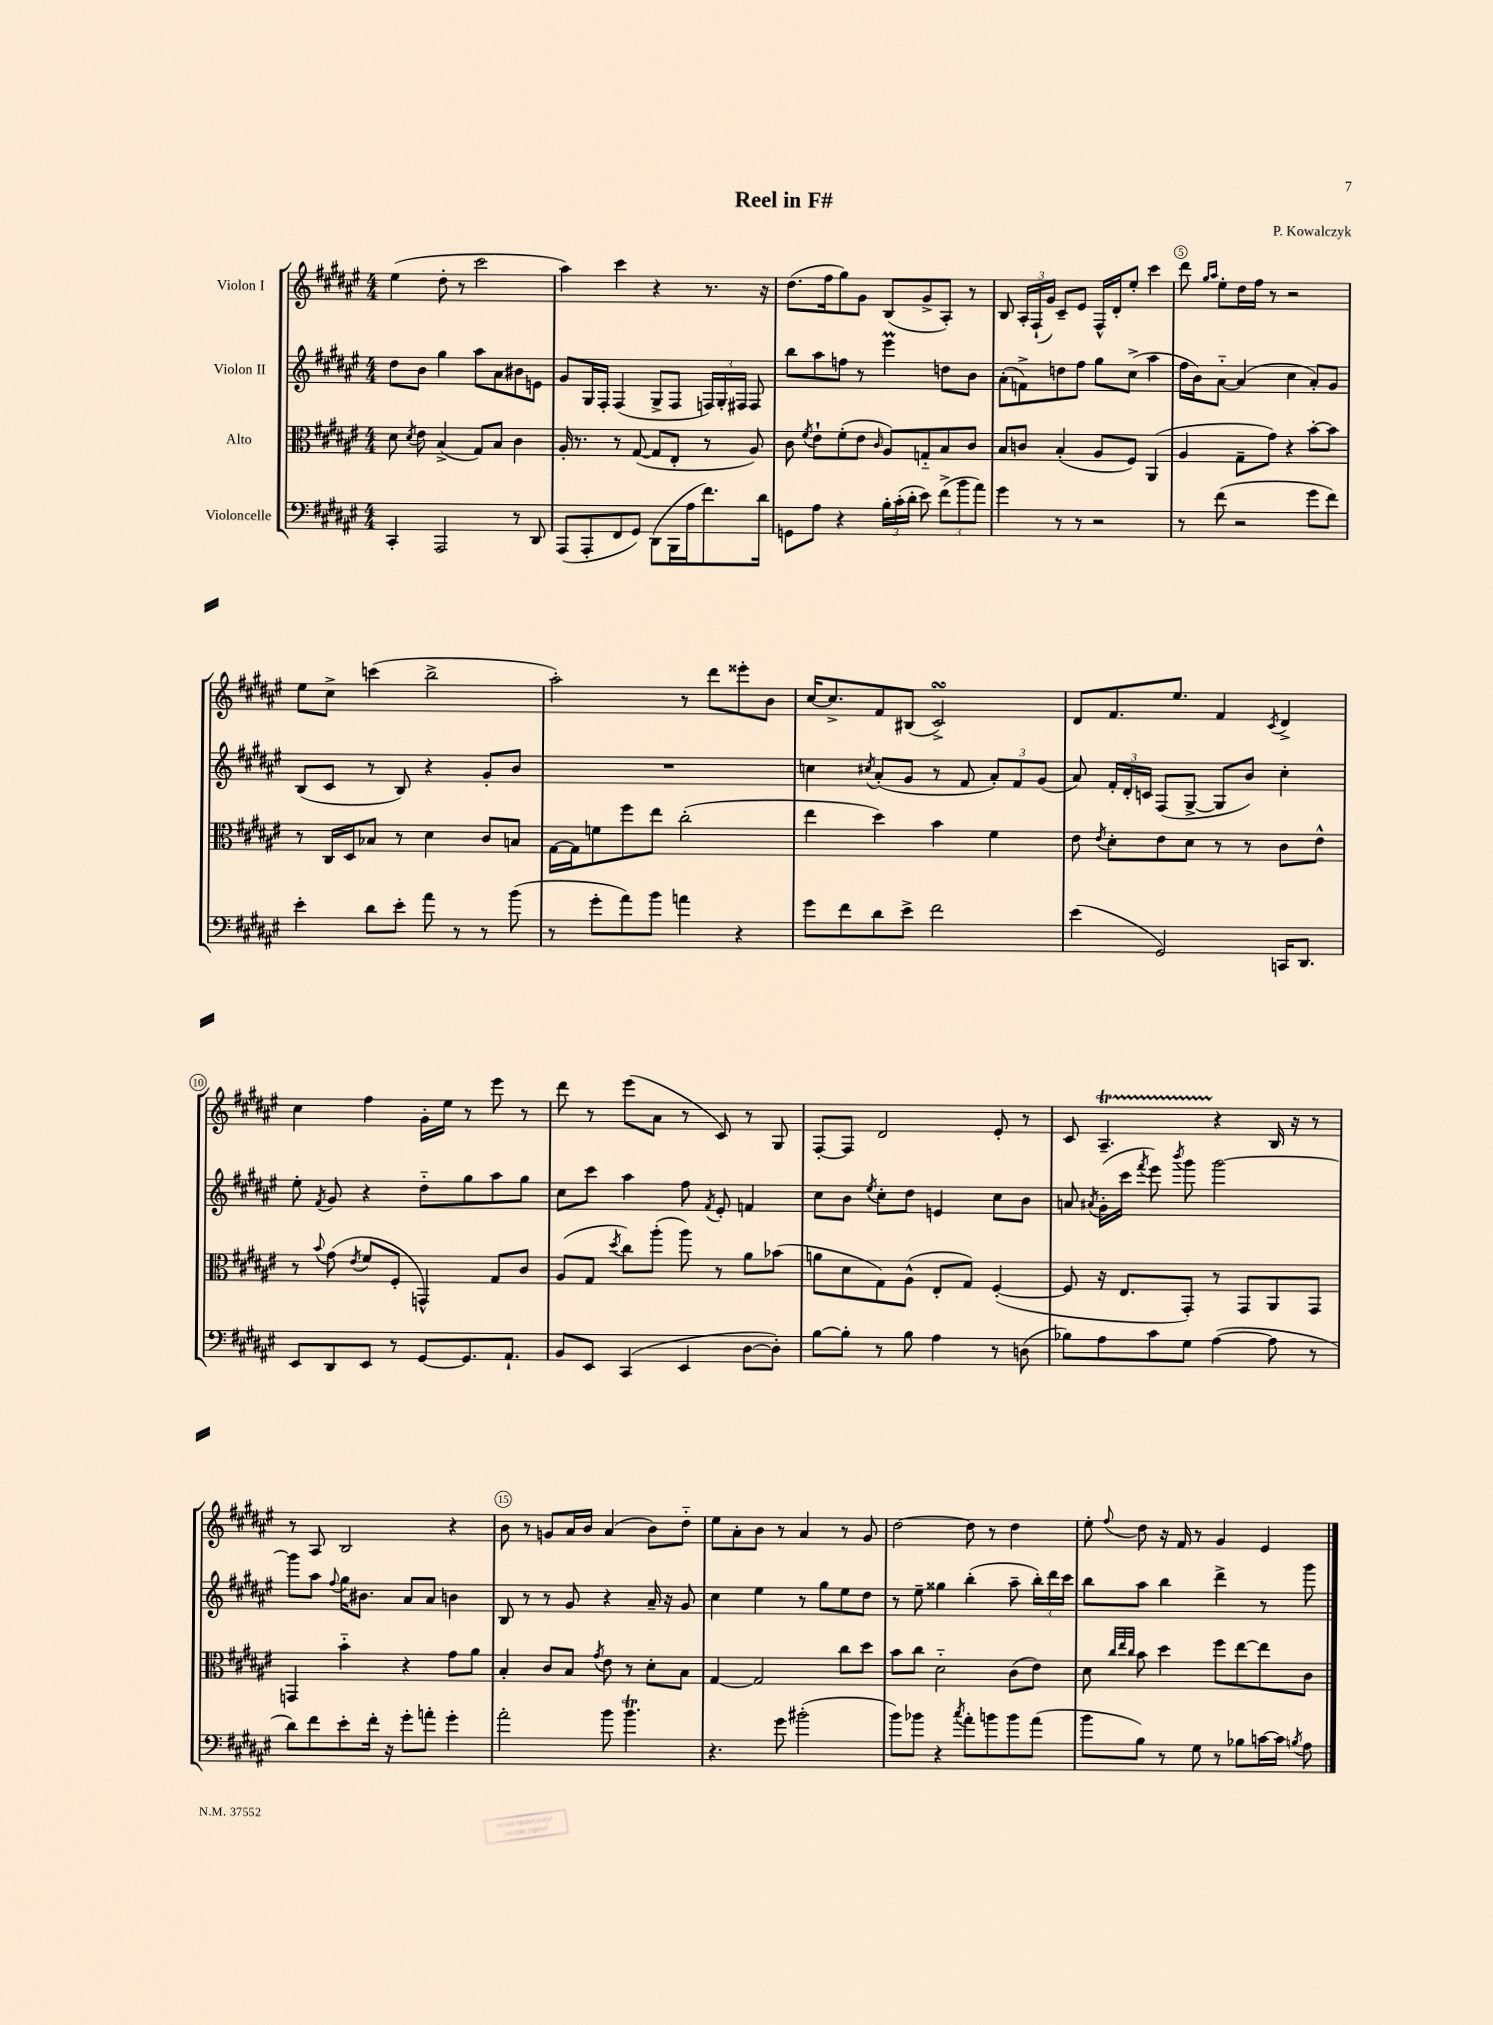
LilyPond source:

\header { title = "Reel in F#" composer = "P. Kowalczyk" }
<<
\new StaffGroup <<
\new Staff = "s0" \with { instrumentName = "Violon I" } {
    \clef treble \key fis \major \numericTimeSignature \time 4/4
    \autoBeamOff eis''4( dis''8-. r8 cis'''2 |
    ais''4) cis'''4 r4 r8. r16 |
    dis''8.[( fis''16 gis''8) gis'8] b8[( gis'8-> ais8]-.) r8 |
    b8 \tuplet 3/2 { ais16[-. fis16-!( gis'16]) } cis'8[-- eis'8] fis16[-^ dis'16-. eis''8]-. cis'''4 |
    dis'''8 \grace { gis''16[ ais''16] } eis''8[-. dis''16 fis''16] r8 r2 |
    eis''8[ cis''8]-> c'''4( b''2-> |
    ais''2-.) r8 dis'''8[ eisis'''8-. b'8] |
    cis''16[~ cis''8.-> fis'8 bis8]( cis'2->\turn) |
    dis'8[ fis'8. eis''8.] fis'4 \acciaccatura { cis'8 } dis'4-> |
    cis''4 fis''4 gis'16[-. eis''16] r8 eis'''8 r8 |
    dis'''8 r8 eis'''8[( ais'8] r8 cis'8) r8 gis8 |
    fis8[~-. fis8] dis'2 eis'8-. r8 |
    cis'8 ais4.--\startTrillSpan r4\stopTrillSpan b16 r16 r8 |
    r8 ais8 b2 r4 |
    b'8 r8 g'8[ ais'16 b'16] ais'4( b'8[) dis''8]-_ |
    eis''8[ ais'8-. b'8] r8 ais'4 r8 gis'8 |
    dis''2~ dis''8 r8 dis''4 |
    eis''8-. \appoggiatura { fis''8 } dis''8 r16 fis'16 r8 gis'4 eis'4 \bar "|." |
}
\new Staff = "s1" \with { instrumentName = "Violon II" } {
    \clef treble \key fis \major \numericTimeSignature \time 4/4
    \autoBeamOff dis''8[ b'8] gis''4 ais''8[ ais'8 bis'8 e'8] |
    gis'8[ gis16 fis16]-. fis4( gis8[-> fis8] \tuplet 3/2 { f16[) gis16-. fis16] } fis8 |
    b''8[ ais''8 f''8] r8 eis'''4\prall d''8[ b'8] |
    ais'8[-.( f'8->) d''8 fis''8] gis''8[ cis''8]->( ais''4 |
    fis''16[ b'16) ais'8]~-_ ais'4( cis''4 ais'8[-.) gis'8] |
    b8[( cis'8] r8 b8) r4 gis'8[-. b'8] |
    R1 |
    c''4 \acciaccatura { cis''8 } ais'8[-.( gis'8] r8 fis'8 \tuplet 3/2 { ais'8[-.) fis'8 gis'8]( } |
    ais'8) \tuplet 3/2 { fis'16[-. dis'16-. c'16] } fis8[( gis8]~-> gis8[ b'8]) cis''4-. |
    eis''8-. \acciaccatura { fis'8 } gis'8 r4 dis''8[-_ gis''8 ais''8 gis''8] |
    cis''8[ cis'''8] ais''4 fis''8 \acciaccatura { fis'8 } eis'8-. f'4 |
    cis''8[ b'8] \acciaccatura { eis''8 } cis''8[-. dis''8] e'4 cis''8[ b'8] |
    a'8 \acciaccatura { ais'8 } gis'16[-.( cis'''16] \acciaccatura { fis'''8 } eis'''8) \acciaccatura { b'''8 } gis'''8 gis'''2~ |
    gis'''8[ ais''8] \appoggiatura { fis''8 } gis''16[ bis'8.] ais'8[ ais'8] b'4 |
    b8 r8 r8 gis'8 r4 ais'16-- r16 gis'8 |
    cis''4 eis''4 r8 gis''8[ eis''8 dis''8] |
    r8 eis''8-- gisis''4 b''4-.( ais''8-- \tuplet 3/2 { b''16[-.) dis'''16 cis'''16] } |
    b''8[ ais''8] b''4 dis'''4-> r8 gis'''8 \bar "|." |
}
\new Staff = "s2" \with { instrumentName = "Alto" } {
    \clef alto \key fis \major \numericTimeSignature \time 4/4
    \autoBeamOff dis'8 \acciaccatura { dis'8 } eis'8 b4->( gis8[) b8] cis'4 |
    ais16-. r8. r8 gis8~( gis8[ eis8]-. r8 ais8) |
    cis'8 \acciaccatura { fis'8 } eis'8[-! fis'8-.( eis'8] \grace { cis'16 } ais8[) g8-_ b8 cis'8] |
    b8[ c'8] b4-.( ais8[ fis8]) ais,4( |
    ais4 gis8[-- gis'8]) r4 b'8[~-. b'8] |
    r8 cis16[ dis16 bes8] r8 dis'4 cis'8[ b8] |
    gis16[~ gis16 f'8 fis''8 eis''8] cis''2-.( |
    eis''4 dis''4) b'4 fis'4 |
    eis'8 \acciaccatura { eis'8 } dis'8[-. eis'8 dis'8] r8 r8 cis'8[ eis'8]-^ |
    r8 \appoggiatura { b'8 } gis'8( \acciaccatura { eis'8 } fis'8[ fis8]-. g,4-^) gis8[ cis'8] |
    ais8[( gis8] \acciaccatura { dis''8 } cis''8[) ais''8]-.( ais''8) r8 ais'8[ bes'8]( |
    a'8[ dis'8 gis8) ais8]-^( eis8[-. gis8]) fis4~-.( |
    fis8 r16 eis8.[ gis,8]-.) r8 gis,8[ ais,8 gis,8] |
    g,4 b'4-_ r4 gis'8[ ais'8] |
    b4-. cis'8[ b8] \acciaccatura { gis'8 } eis'8 r8 dis'8[-. b8] |
    gis4~ gis2 cis''8[ dis''8] |
    b'8[ cis''8] dis'2-_ cis'8[( eis'8]) |
    dis'8 \grace { cis''32[ eis''32 cis''32] } b'8 dis''4 fis''8[ eis''8~ eis''8 cis'8] \bar "|." |
}
\new Staff = "s3" \with { instrumentName = "Violoncelle" } {
    \clef bass \key fis \major \numericTimeSignature \time 4/4
    \autoBeamOff cis,4-. ais,,2 r8 dis,8 |
    ais,,8[( ais,,8-. fis,8 gis,8]) dis,8[( b,,16 ais16 fis'8.) dis'16] |
    g,8[ ais8] r4 \tuplet 3/2 { b16[-. cis'16-.( dis'16]-. } eis'8) \tuplet 3/2 { fis'8[->( b'8 ais'8]) } |
    gis'4 r8 r8 r2 |
    r8 fis'8( r2 gis'8[ fis'8]) |
    eis'4-. dis'8[ eis'8]-. ais'8 r8 r8 b'8( |
    r8 gis'8[-. ais'8) b'8] a'4 r4 |
    gis'8[ fis'8 dis'8 eis'8]-> fis'2 |
    eis'4( gis,2) c,16[ dis,8.] |
    eis,8[ dis,8 eis,8] r8 gis,8[~ gis,8. ais,8.]-! |
    b,8[ eis,8] cis,4( eis,4 dis8[~ dis8]-.) |
    b8[~ b8]-. r8 b8 ais4 r8 d8( |
    bes8[) ais8 cis'8 gis8] ais4~( ais8 r8 |
    dis'8[) fis'8 eis'8-. fis'16]-. r16 gis'8[-. a'8]-. gis'4-. |
    ais'2-. b'8 b'4.\trill |
    r4. gis'8 bis'2-.( |
    b'8[) bes'8] r4 \acciaccatura { cis''8 } ais'8[-. b'8 b'8 ais'8]( |
    b'8[ b8]) r8 gis8 r8 bes8[ c'16~ c'16] \acciaccatura { b8 } ais8 \bar "|." |
}
>>
>>
\layout { \context { \Score \override BarNumber.break-visibility = ##(#f #t #t) barNumberVisibility = #(every-nth-bar-number-visible 5) \override BarNumber.stencil = #(make-stencil-circler 0.1 0.3 ly:text-interface::print) } }
